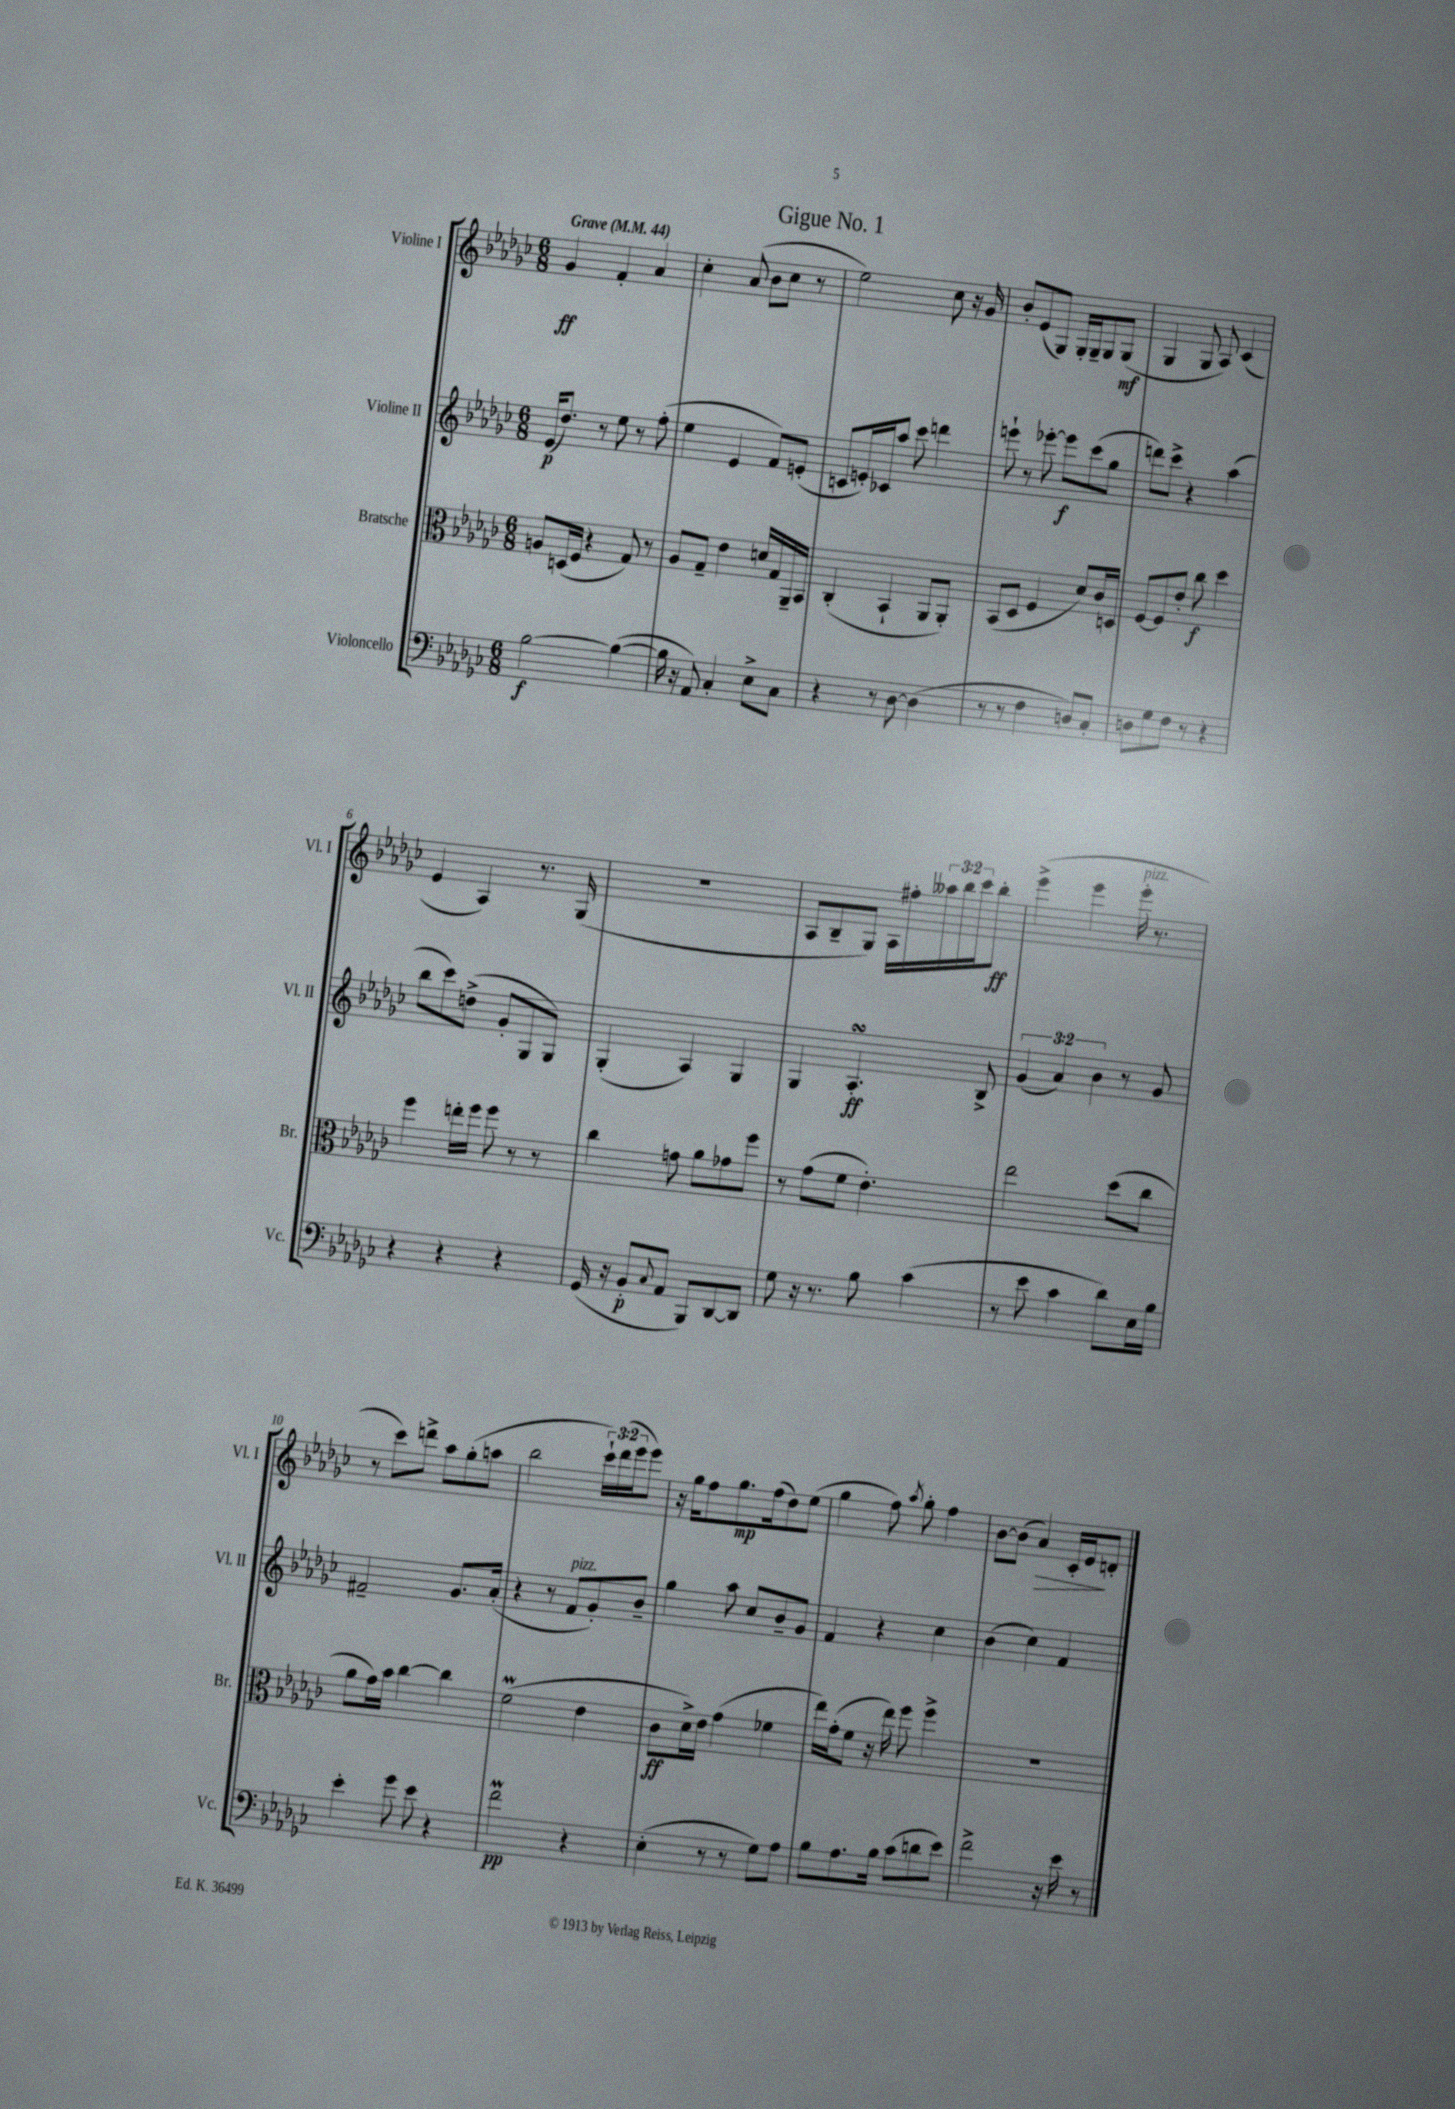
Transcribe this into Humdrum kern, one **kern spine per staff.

**kern	**kern	**kern	**kern
*staff4	*staff3	*staff2	*staff1
*clefF4	*clefC3	*clefG2	*clefG2
*k[b-e-a-d-g-c-]	*k[b-e-a-d-g-c-]	*k[b-e-a-d-g-c-]	*k[b-e-a-d-g-c-]
*M6/8	*M6/8	*M6/8	*M6/8
*MM44	*MM44	*MM44	*MM44
[2B-\	8A/L	(16e-/LK	4g-/
.	.	8.dd-/J)	.
.	(16D/L	.	.
.	16F/JJ	.	.
.	4r	8r	4f'/
.	.	8ee-\	.
(4B-\_	8G-/)	8r	4a-/
.	8r	(8ff'\	.
=	=	=	=
16B-\]	8A-/L	4ee-\	4cc-'\
16r	.	.	.
8AA-/)	8G-~/J	.	.
4C-'/	4e-\	4e-/	(8a-/
.	.	.	8b-\L
8E-^\L	16d/LL	8f/L)	8cc-\J
.	16G-/	.	.
8C-\J	16AA-~/	(8e'/J	8r
.	16BB-/JJ	.	.
=	=	=	=
4r	(4C-'/	8c/L	2ee-\)
.	.	16e'/L)	.
.	.	16c-/J	.
8r	4BB-`/	8aa-/J	.
[8D-\	.	8ccc-\	.
(4D-\]	8AA-/L	4ddd\	8cc-\
.	8AA-'/J)	.	16r
.	.	.	16g-/
=	=	=	=
8r	(8BB-/L	8eee`\	8b-'/L
8r	8D-/J	8r	(8e-/
4F\	4F/	[8eee-'\	8G-/J)
.	.	8eee-\]L	16G-'/LL
.	.	.	16G-~/J
8D/L)	8d-/L)	(8ccc-\	8G-/
8C-'/J	16c-/L	8gg-\J	(8G-/J
.	16D/JJ	.	.
=	=	=	=
8D\L	[8F/L	8ddd\L)	4G-/
8G-\	8F/]	8ccc-^\J	.
8F\J	8e-'/J	4r	8G-/
8r	8cc-\	.	8A-/)
4r	4dd-\	(4aa-\	(4c-/
=	=	=	=
4r	4ff\	8bb-\L	4e-/
.	.	8ccc-\)	.
4r	16ee'\LL	(8dd^\J	4A-/)
.	16ff\JJ	.	.
.	8ff\	8g-'/L	.
4r	8r	8G-/	8.r
.	8r	8G-/J)	.
.	.	.	(16G-/
=	=	=	=
(16GG-/	4cc-\	(4G-'/	2.r
16r	.	.	.
8BB-'/L	.	.	.
8qqC-/	.	.	.
8AA-/J	8g\	4A-/)	.
8BBB-/L)	8a-\L	.	.
[8DD-/	8g-\	4G-/	.
8DD-/]J	8ff\J	.	.
=	=	=	=
8G-\	8r	4G-/	8A-/L
16r	(8g-\L	.	8B-~/
8.r	.	.	.
.	8f\J	4.A-'/	8G-/J)
8B-\	4.e-'\)	.	16A-\LL
.	.	.	16ff#'\
(4c-\	.	.	24aa--\
.	.	.	24bb-\
.	.	.	24ccc-\J
.	.	8B-^/	8bb-'\J
=	=	=	=
8r	2ee-\	(6g-/	(4eee-^\
8e-\	.	.	.
.	.	6a-/)	.
4c-\	.	.	4eee-\
.	.	6b-\	.
8d-\L)	(8dd-\L	8r	16eee-'\
.	.	.	8.r
16E-\L	8cc-\J	8g-/	.
16B-\JJ	.	.	.
=	=	=	=
4e-'\	8a-\L	2f#~/	8r
.	16g-\L)	.	8ccc-\L)
.	16b-\JJ	.	.
8g-\	[4cc-\	.	8ddd^\J
8e-\	.	.	8aa-\L
4r	4cc-\]	8.g-/L	(8gg-'\
.	.	.	8aa\J
.	.	(16a-'/Jk	.
=	=	=	=
2f\	(2f\	4r	2bb-\
.	.	8r	.
.	.	8f/L	.
4r	4e-\	8g-'/)	24ccc-`\LL)
.	.	.	(24ddd-\
.	.	.	24eee-\J
.	.	8b-~/J	8eee-\J)
=	=	=	=
(4E-'\	8c-\L	4gg-\	16r
.	.	.	16gg-\LK
.	16d-^\L)	.	8ff\
.	16e-\JJ	.	.
8r	(4g-\	8aa-\	8.gg-\
8r	.	8cc-/L	.
.	.	.	(16ff\k
8G-\L)	4f-\	8b-~/	8dd-\)
8A-\J	.	8g-/J	(8ee-\J
=	=	=	=
8B-\L	16ee-\LL)	4f/	4gg-\
.	(16g-'\J	.	.
8.A-\	8f\J	.	.
.	16r	4r	8ff\)
16B-\Jk	16ee-\)	.	.
.	.	.	8qaa-/
(8c-\L	8ff\	.	8gg-'\
8d\	4ff^\	4cc-\	4ff\
8e-\J)	.	.	.
=	=	=	=
2f^\	2.r	(4b-\	[8b-\L
.	.	.	(8b-\]J
.	.	4cc-\)	4a-/)
16r	.	4f/	16c-'/LL
16e-\	.	.	16e-/J
8r	.	.	8d'/J
==	==	==	==
*-	*-	*-	*-
